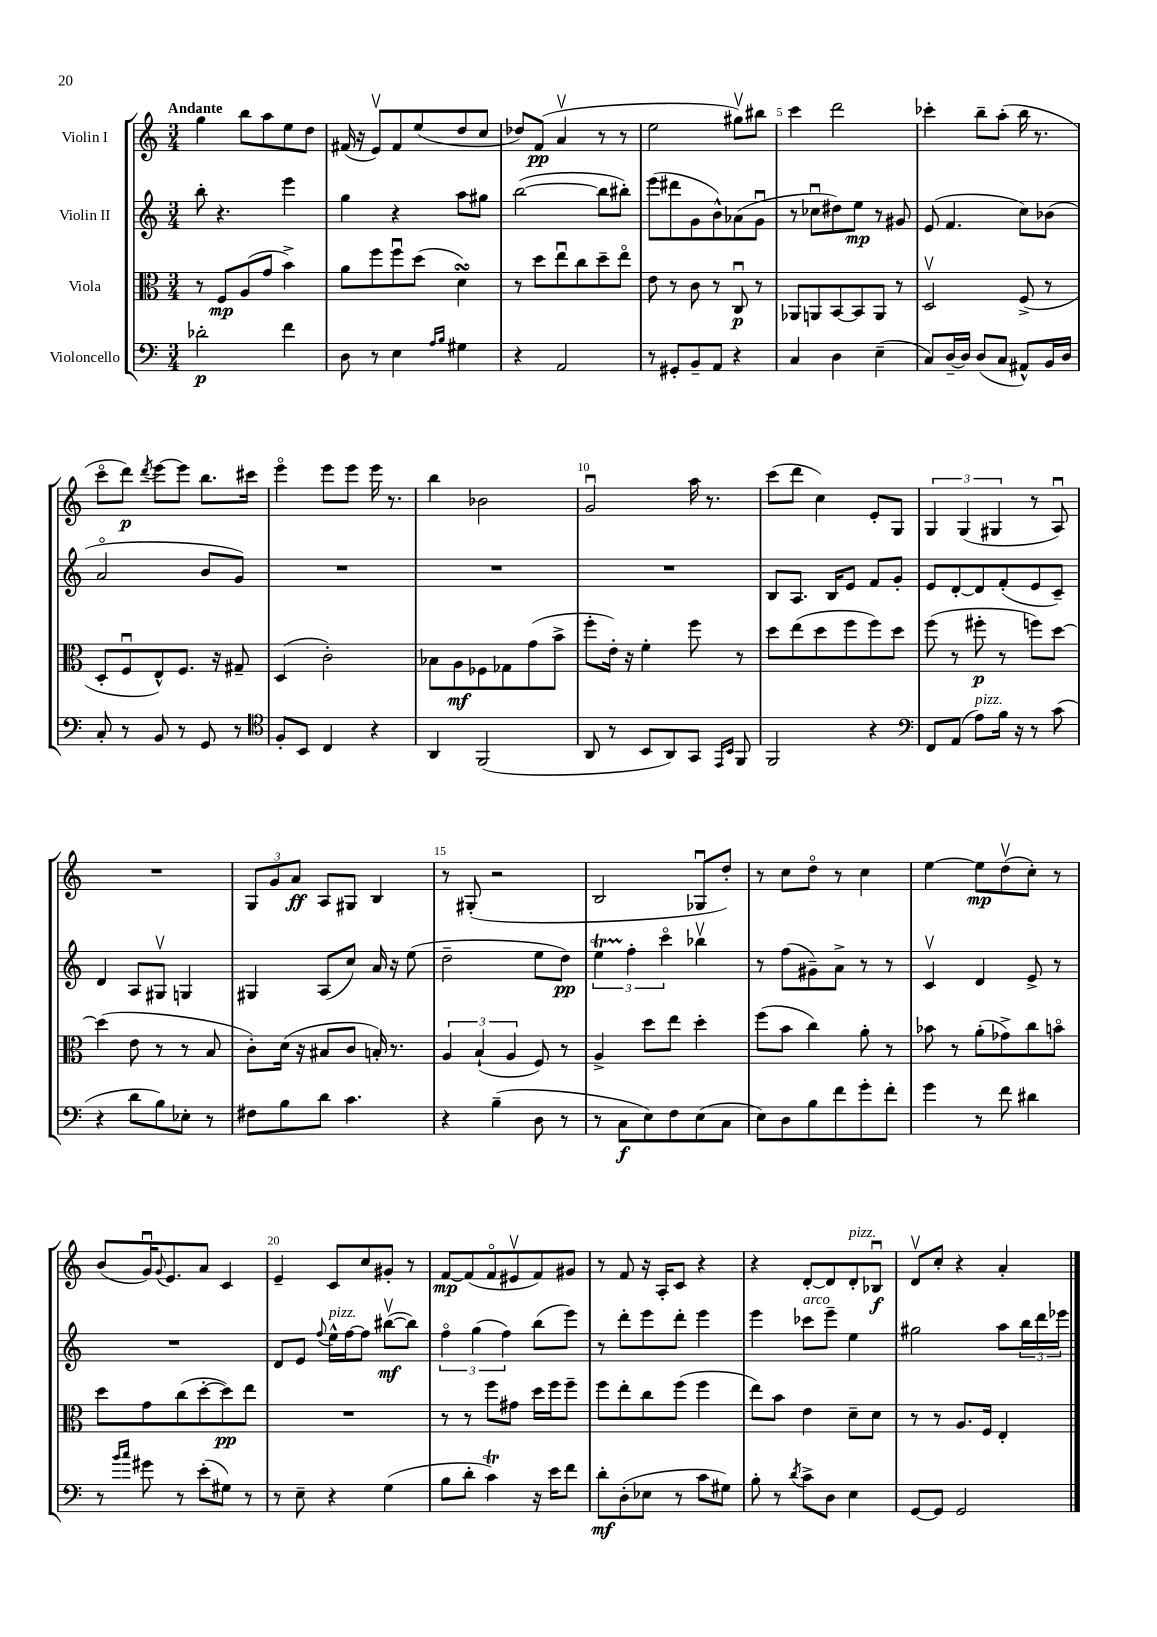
<<
\new StaffGroup <<
\new Staff = "s0" \with { instrumentName = "Violin I" } {
    \clef treble \key c \major \numericTimeSignature \time 3/4 \tempo "Andante"
    g''4 b''8 a''8 e''8 d''8 |
    fis'16( r16 e'8\upbow) fis'8 e''8( d''8 c''8 |
    des''8) f'8\pp( a'4\upbow r8 r8 |
    e''2 gis''8\upbow) bis''8 |
    c'''4 d'''2 |
    ces'''4-. b''8-- a''8-.( b''16 r8. |
    c'''8\flageolet d'''8\p) \acciaccatura { d'''8 } e'''8~ e'''8 b''8. cis'''16 |
    e'''4\flageolet e'''8 e'''8 e'''16 r8. |
    b''4 bes'2 |
    g'2\downbow a''16 r8. |
    c'''8( d'''8 c''4) e'8-. g8 |
    \tuplet 3/2 { g4 g4( gis4 } r8 a8\downbow) |
    R2. |
    \tuplet 3/2 { g8 g'8 a'8\ff } a8 gis8 b4 |
    r8 gis8-.( r2 |
    b2 ges8\downbow d''8-.) |
    r8 c''8 d''8\flageolet r8 c''4 |
    e''4~ e''8\mp d''8\upbow( c''8-.) r8 |
    b'8( g'16\downbow) \appoggiatura { g'8 } e'8. a'8 c'4 |
    e'4-- c'8 c''8 gis'8-. r8 |
    f'8~\mp f'8( f'8\flageolet eis'8\upbow f'8) gis'8 |
    r8 f'8 r16 a16-. c'8 r4 |
    r4 d'8~-. d'8 d'8-.^\markup { \italic "pizz." } bes8\downbow\f |
    d'8\upbow c''8-. r4 a'4-. \bar "|." |
}
\new Staff = "s1" \with { instrumentName = "Violin II" } {
    \clef treble \key c \major \numericTimeSignature \time 3/4
    b''8-. r4. e'''4 |
    g''4 r4 a''8 gis''8 |
    b''2~( b''8 bis''8-.) |
    e'''8( dis'''8 g'8 b'8-^) aes'8( g'8\downbow |
    r8 ces''8\downbow dis''8) e''8\mp r8 gis'8 |
    e'8( f'4. c''8) bes'8( |
    a'2\flageolet b'8 g'8) |
    R2. |
    R2. |
    R2. |
    b8 a8. b16 e'8 f'8 g'8-. |
    e'8 d'8~-. d'8 f'8-.( e'8 c'8--) |
    d'4 a8 gis8\upbow g4 |
    gis4 a8( c''8) a'16 r16 e''8( |
    d''2-- e''8 d''8\pp) |
    \tuplet 3/2 { e''4\startTrillSpan f''4-.\stopTrillSpan c'''4\flageolet } bes''4\upbow |
    r8 f''8( gis'8--) a'8-> r8 r8 |
    c'4\upbow d'4 e'8-> r8 |
    R2. |
    d'8 e'8 \appoggiatura { f''8 } e''16-^^\markup { \italic "pizz." } f''16~ f''8 bis''8~\upbow\mf( bis''8) |
    \tuplet 3/2 { f''4\flageolet g''4( f''4) } b''8( e'''8) |
    r8 d'''8-. e'''8 d'''8-. e'''4 |
    e'''4 ces'''8^\markup { \italic "arco" } e'''8-- e''4 |
    gis''2 a''8 \tuplet 3/2 { b''16 d'''16 ees'''16 } \bar "|." |
}
\new Staff = "s2" \with { instrumentName = "Viola" } {
    \clef alto \key c \major \numericTimeSignature \time 3/4
    r8 f8\mp a8( g'8 b'4->) |
    a'8 f''8 f''8\downbow d''8( d'4\turn) |
    r8 d''8 e''8\downbow c''8 d''8-- e''8\flageolet |
    e'8 r8 c'8 r8 c8\downbow\p r8 |
    aes,8 a,8 b,8~ b,8 a,8 r8 |
    d2\upbow f8->( r8 |
    d8-. f8\downbow e8-^) f8. r16 gis8-- |
    d4( c'2-.) |
    bes8 a8\mf fes8 ges8 g'8( b'8-> |
    f''8-. e'16-.) r16 f'4-. f''8 r8 |
    d''8 e''8( d''8 f''8 f''8) d''8 |
    f''8( r8 fis''8-.\p r8 f''8) d''8~ |
    d''4( e'8 r8 r8 b8 |
    c'8-.) d'16( r16 bis8 c'8 b16-.) r8. |
    \tuplet 3/2 { a4 b4-!( a4 } f8) r8 |
    a4-> d''8 e''8 d''4-. |
    f''8( b'8 c''4) a'8-. r8 |
    bes'8 r8 a'8-.( ges'8->) c''8 b'8\flageolet |
    d''8 g'8 c''8( d''8~-. d''8\pp) e''8 |
    R2. |
    r8 r8 f''8 gis'8 d''16 f''16 f''8-- |
    f''8 e''8-. c''8 f''8( f''4 |
    e''8) b'8 e'4 d'8-- d'8 |
    r8 r8 a8. f16 e4-. \bar "|." |
}
\new Staff = "s3" \with { instrumentName = "Violoncello" } {
    \clef bass \key c \major \numericTimeSignature \time 3/4
    des'2-.\p f'4 |
    d8 r8 e4 \grace { a16 b16 } gis4 |
    r4 a,2 |
    r8 gis,8-. b,8-- a,8 r4 |
    c4 d4 e4--( |
    c8) d16~-- d16 d8( c8 ais,8-^) b,16 d16 |
    c8-. r8 b,8 r8 g,8 r8 |
    \clef tenor f8-. b,8 c4 r4 |
    a,4 f,2( |
    a,8 r8 b,8 a,8) g,8 \grace { e,16 b,16 } f,8 |
    f,2 r4 |
    \clef bass f,8 a,8( a8^\markup { \italic "pizz." }) b16 r16 r8 c'8( |
    r4 d'8 b8) ees8-. r8 |
    fis8 b8 d'8 c'4. |
    r4 b4--( d8 r8 |
    r8 c8\f e8) f8 e8( c8 |
    e8) d8 b8 f'8 g'8-. f'8-. |
    g'4 r8 f'8 dis'4 |
    r8 \grace { b'16 c''16 } gis'8 r8 e'8-.( gis8) r8 |
    r8 e8-- r4 g4( |
    b8 d'8-. c'4\trill) r16 e'16 f'8 |
    d'8-.\mf d8-.( ees8 r8 c'8 gis8) |
    b8-. r8 \acciaccatura { d'8 } c'8-> d8 e4 |
    g,8~ g,8 g,2 \bar "|." |
}
>>
>>
\layout { \context { \Score \override BarNumber.break-visibility = ##(#f #t #t) barNumberVisibility = #(every-nth-bar-number-visible 5) } }
